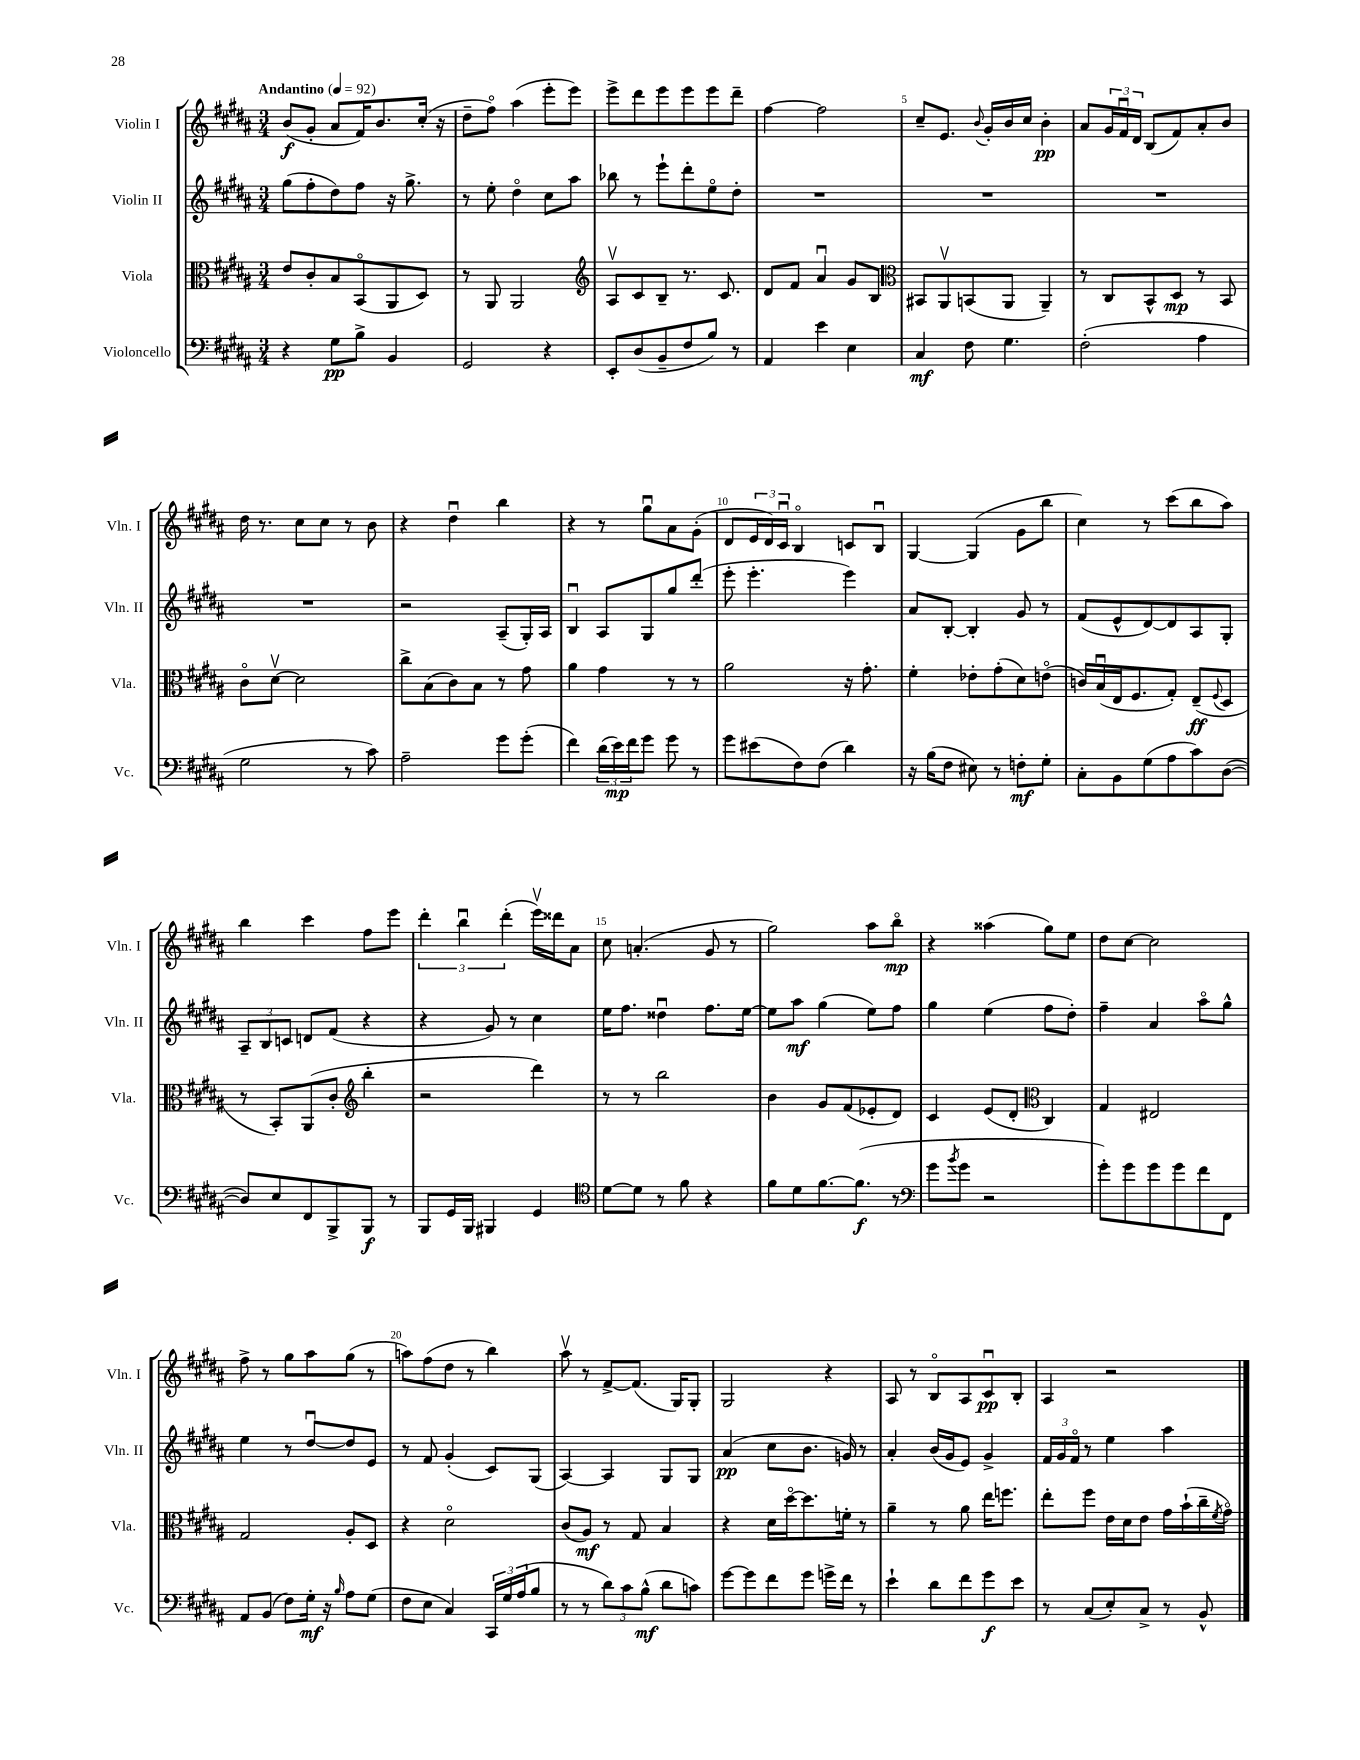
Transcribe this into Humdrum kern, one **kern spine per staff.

**kern	**dynam	**kern	**dynam	**kern	**dynam	**kern	**dynam
*part4	*part4	*part3	*part3	*part2	*part2	*part1	*part1
*staff4	*staff4	*staff3	*staff3	*staff2	*staff2	*staff1	*staff1
*I"Violoncello	*	*I"Viola	*	*I"Violin II	*	*I"Violin I	*
*I'Vc.	*	*I'Vla.	*	*I'Vln. II	*	*I'Vln. I	*
*clefF4	*	*clefC3	*	*clefG2	*	*clefG2	*
*k[f#c#g#d#a#]	*	*k[f#c#g#d#a#]	*	*k[f#c#g#d#a#]	*	*k[f#c#g#d#a#]	*
*M3/4	*	*M3/4	*	*M3/4	*	*M3/4	*
*MM92	*	*MM92	*	*MM92	*	*MM92	*
=1	=1	=1	=1	=1	=1	=1	=1
!	!	!	!	!	!	!LO:TX:a:B:t=Andantino	!
4r	.	8e/L	.	(8gg#\L	.	(8b/L	f
.	.	8c#'/	.	8ff#'\	.	8g#'/J	.
8G#\L	pp	8B/	.	8dd#\)	.	8a#/L	.
8B^\J	.	(8BB/	.	8ff#\J	.	16f#/K)	.
.	.	.	.	.	.	8.b/	.
4BB/	.	8AA#/	.	16r	.	.	.
.	.	.	.	8.gg#^\	.	.	.
.	.	8D#/J)	.	.	.	(16cc#'/Jk	.
.	.	.	.	.	.	16r	.
=2	=2	=2	=2	=2	=2	=2	=2
2GG#/	.	8r	.	8r	.	8dd#~\L	.
.	.	8AA#/	.	8ee'\	.	8ff#\J)	.
.	.	2AA#/	.	4dd#\	.	(4aa#\	.
4r	.	.	.	8cc#\L	.	8eee'\L	.
.	.	.	.	8aa#\J	.	8eee\J)	.
=3	=3	=3	=3	=3	=3	=3	=3
*	*	*clefG2	*	*	*	*	*
8EE'/L	.	8A#v/L	.	8bb-X\	.	8eee^\L	.
(8D#/	.	8c#/	.	8r	.	8ddd#\	.
8BB~/	.	8B~/J	.	8eee`\L	.	8eee\	.
8F#/	.	8.r	.	8ddd#'\	.	8eee\	.
8B/J)	.	.	.	8ee\	.	8eee\	.
.	.	8.c#/	.	.	.	.	.
8r	.	.	.	8dd#'\J	.	8ddd#~\J	.
=4	=4	=4	=4	=4	=4	=4	=4
4AA#/	.	8d#/L	.	2.r	.	[4ff#\	.
.	.	8f#/J	.	.	.	.	.
4e\	.	4a#u/	.	.	.	2ff#\]	.
4E\	.	8g#/L	.	.	.	.	.
.	.	8B/J	.	.	.	.	.
=5	=5	=5	=5	=5	=5	=5	=5
*	*	*clefC3	*	*	*	*	*
4C#/	mf	8BB#X/L	.	2.r	.	8cc#~/L	.
.	.	8AA#v/	.	.	.	8.e/J	.
8F#\	.	(8BBn/	.	.	.	.	.
.	.	.	.	.	.	8qqb/	.
.	.	.	.	.	.	16g#'/LL	.
4.G#\	.	8AA#/J	.	.	.	16b/	.
.	.	.	.	.	.	16cc#/JJ	.
.	.	4AA#~/)	.	.	.	4b'\	pp
=6	=6	=6	=6	=6	=6	=6	=6
(2F#'\	.	8r	.	2.r	.	8a#/L	.
.	.	8C#/L	.	.	.	24g#/L	.
.	.	.	.	.	.	24f#u/	.
.	.	.	.	.	.	24d#/JJ	.
.	.	8BB^^/	.	.	.	(8B/L	.
.	.	8D#/J	mp	.	.	8f#/)	.
4A#\	.	8r	.	.	.	8a#'/	.
.	.	8BB/	.	.	.	8b/J	.
!!LO:LB:g=z
=7	=7	=7	=7	=7	=7	=7	=7
2G#\	.	8c#\L	.	2.r	.	16dd#\	.
.	.	.	.	.	.	8.r	.
.	.	[8d#v\J	.	.	.	.	.
.	.	2d#\]	.	.	.	8cc#\L	.
.	.	.	.	.	.	8cc#\J	.
8r	.	.	.	.	.	8r	.
8c#\)	.	.	.	.	.	8b\	.
=8	=8	=8	=8	=8	=8	=8	=8
2A#~\	.	8cc#^\L	.	2r	.	4r	.
.	.	(8B\	.	.	.	.	.
.	.	8c#\)	.	.	.	4dd#u\	.
.	.	8B\J	.	.	.	.	.
8g#\L	.	8r	.	(8A#~/L	.	4bb\	.
(8g#'\J	.	8g#\	.	16G#'/L)	.	.	.
.	.	.	.	16A#/JJ	.	.	.
=9	=9	=9	=9	=9	=9	=9	=9
4f#\)	.	4a#\	.	4Bu/	.	4r	.
(24d#\LL	.	4g#\	.	8A#/L	.	8r	.
24e\)	mp	.	.	.	.	.	.
24f#\J	.	.	.	.	.	.	.
8g#\J	.	.	.	8G#/	.	8gg#u\L	.
8g#\	.	8r	.	8gg#/	.	8a#\	.
8r	.	8r	.	(8ddd#'/J	.	(8g#'\J	.
=10	=10	=10	=10	=10	=10	=10	=10
8g#\L	.	2a#\	.	8eee'\	.	8d#/L	.
(8e#X\	.	.	.	4.eee'\	.	24e/L	.
.	.	.	.	.	.	24d#/)	.
.	.	.	.	.	.	24c#u/JJ	.
8F#\)	.	.	.	.	.	4B/	.
(8F#\J	.	.	.	.	.	.	.
4d#\)	.	16r	.	4eee\)	.	8cn/L	.
.	.	8.g#'\	.	.	.	.	.
.	.	.	.	.	.	8Bu/J	.
=11	=11	=11	=11	=11	=11	=11	=11
16r	.	4f#'\	.	8a#/L	.	[4G#/	.
(16B\KL	.	.	.	.	.	.	.
8F#\J	.	.	.	[8B'/J	.	.	.
8E#X\)	.	8e-X'\L	.	4B'/]	.	(4G#/]	.
8r	.	(8g#'\	.	.	.	.	.
8Fn'\L	mf	8d#\)	.	8g#/	.	8g#\L	.
8G#'\J	.	(8en\J	.	8r	.	8bb\J	.
=12	=12	=12	=12	=12	=12	=12	=12
8C#'\L	.	16cn/LL)	.	(8f#/L	.	4cc#\)	.
.	.	(16Bu/	.	.	.	.	.
8BB\	.	16E/J	.	8e^^/	.	.	.
.	.	8.F#/	.	.	.	.	.
(8G#\	.	.	.	[8d#/)	.	8r	.
8A#\	.	8G#'/J)	.	8d#/]	.	(8ccc#\L	.
8c#\)	.	(8E~/L	ff	8A#/	.	8bb\	.
.	.	8qqF#/	.	.	.	.	.
([8D#\J	.	8D#/J	.	8G#'/J	.	8aa#\J)	.
!!LO:LB:g=z
=13	=13	=13	=13	=13	=13	=13	=13
8D#/L])	.	8r	.	12A#~/L	.	4bb\	.
.	.	.	.	12B/	.	.	.
8E/	.	8BB'/L)	.	.	.	.	.
.	.	.	.	12cn/J	.	.	.
8FF#/	.	(8AA#/	.	8dn/L	.	4ccc#\	.
8BBB^/	.	8c#'/J	.	(8f#/J	.	.	.
*	*	*clefG2	*	*	*	*	*
8BBB/J	f	4bb'\	.	4r	.	8ff#\L	.
8r	.	.	.	.	.	8eee\J	.
=14	=14	=14	=14	=14	=14	=14	=14
8BBB/L	.	2r	.	4r	.	6ddd#'\	.
16GG#/L	.	.	.	.	.	.	.
.	.	.	.	.	.	6bbu\	.
16BBB/JJ	.	.	.	.	.	.	.
4BBB#X/	.	.	.	8g#/)	.	.	.
.	.	.	.	.	.	(6ddd#'\	.
.	.	.	.	8r	.	.	.
4GG#/	.	4ddd#\)	.	4cc#\	.	16eeev\LL)	.
.	.	.	.	.	.	16ddd##X\J	.
.	.	.	.	.	.	8a#\J	.
=15	=15	=15	=15	=15	=15	=15	=15
*clefC4	*	*	*	*	*	*	*
[8d#\L	.	8r	.	16ee\KL	.	8cc#\	.
.	.	.	.	8.ff#\J	.	.	.
8d#\J]	.	8r	.	.	.	(4.an'/	.
8r	.	2bb\	.	4dd##Xu\	.	.	.
8f#\	.	.	.	.	.	.	.
4r	.	.	.	8.ff#\L	.	8g#/	.
.	.	.	.	.	.	8r	.
.	.	.	.	[16ee\Jk	.	.	.
=16	=16	=16	=16	=16	=16	=16	=16
8f#\L	.	4b\	.	8ee\L]	.	2gg#\)	.
8d#\	.	.	.	8aa#\J	mf	.	.
[8.f#\	.	8g#/L	.	(4gg#\	.	.	.
.	.	(8f#/	.	.	.	.	.
(8.f#\J]	f	.	.	.	.	.	.
.	.	8e-X'/	.	8ee\L)	.	8aa#\L	.
8r	.	8d#/J)	.	8ff#\J	.	8bb\J	mp
=17	=17	=17	=17	=17	=17	=17	=17
*clefF4	*	*	*	*	*	*	*
8g#\L	.	4c#/	.	4gg#\	.	4r	.
8qb/	.	.	.	.	.	.	.
8g#\J	.	.	.	.	.	.	.
2r	.	(8e/L	.	(4ee\	.	(4aa##X\	.
.	.	8d#'/J	.	.	.	.	.
*	*	*clefC3	*	*	*	*	*
.	.	4C#/)	.	8ff#\L	.	8gg#\L)	.
.	.	.	.	8dd#'\J)	.	8ee\J	.
=18	=18	=18	=18	=18	=18	=18	=18
8g#'\L)	.	4G#/	.	4ff#~\	.	8dd#\L	.
8g#\	.	.	.	.	.	[8cc#\J	.
8g#\	.	2E#X/	.	4a#/	.	2cc#\]	.
8g#\	.	.	.	.	.	.	.
8f#\	.	.	.	8aa#\L	.	.	.
8FF#\J	.	.	.	8gg#^^\J	.	.	.
!!LO:LB:g=z
=19	=19	=19	=19	=19	=19	=19	=19
8AA#/L	.	2G#/	.	4ee\	.	8ff#^\	.
(8BB/J	.	.	.	.	.	8r	.
8F#\L)	.	.	.	8r	.	8gg#\L	.
16G#'\Jk	mf	.	.	[8dd#u/L	.	8aa#\	.
16r	.	.	.	.	.	.	.
16qqB/	.	.	.	.	.	.	.
8A#\L	.	8A#'/L	.	8dd#/]	.	(8gg#\J	.
(8G#\J	.	8D#/J	.	8e/J	.	8r	.
=20	=20	=20	=20	=20	=20	=20	=20
8F#\L	.	4r	.	8r	.	8aan\L)	.
8E\J	.	.	.	8f#/	.	(8ff#\	.
4C#/)	.	2d#\	.	(4g#'/	.	8dd#\J	.
.	.	.	.	.	.	8r	.
24CC#/LL	.	.	.	8c#/L)	.	4bb\)	.
24G#/	.	.	.	.	.	.	.
(24A#/J	.	.	.	.	.	.	.
8B/J	.	.	.	(8G#/J	.	.	.
=21	=21	=21	=21	=21	=21	=21	=21
8r	.	(8c#/L	.	[4A#/)	.	8aa#v\	.
8r	.	8A#/J)	mf	.	.	8r	.
12d#\L)	.	8r	.	4A#/]	.	[8f#^/L	.
12c#\	.	.	.	.	.	.	.
.	.	8G#/	.	.	.	(8.f#/J]	.
(12B^^\J	mf	.	.	.	.	.	.
8d#\L	.	4B/	.	8G#/L	.	.	.
.	.	.	.	.	.	16G#/KL)	.
8cn\J)	.	.	.	8G#/J	.	8G#'/J	.
=22	=22	=22	=22	=22	=22	=22	=22
[8g#\L	.	4r	.	(4a#/	pp	2G#/	.
8g#\]	.	.	.	.	.	.	.
8f#\	.	16d#\LL	.	8cc#\L	.	.	.
.	.	[16dd#\J	.	.	.	.	.
8g#\J	.	8.dd#\]	.	8.b\J	.	.	.
16gn^\LL	.	.	.	.	.	4r	.
16f#\JJ	.	16fn'\Jk	.	16gn/)	.	.	.
8r	.	8r	.	8r	.	.	.
=23	=23	=23	=23	=23	=23	=23	=23
4e`\	.	4a#~\	.	4a#'/	.	8A#/	.
.	.	.	.	.	.	8r	.
8d#\L	.	8r	.	(16b/LL	.	8B/L	.
.	.	.	.	16g#/J	.	.	.
8f#\	.	8a#\	.	8e/J)	.	8A#/	.
8g#\	f	16ee\KL	.	4g#^/	.	8c#u/	pp
.	.	8.ffn\J	.	.	.	.	.
8e\J	.	.	.	.	.	8B'/J	.
=24	=24	=24	=24	=24	=24	=24	=24
8r	.	8ee'\L	.	24f#/LL	.	4A#/	.
.	.	.	.	24g#/	.	.	.
.	.	.	.	24f#/JJ	.	.	.
(8C#/L	.	8ff#\J	.	8r	.	.	.
8E'/)	.	16e\LL	.	4ee\	.	2r	.
.	.	16d#\J	.	.	.	.	.
8C#^/J	.	8e\J	.	.	.	.	.
8r	.	16g#\LL	.	4aa#\	.	.	.
.	.	(16b`\	.	.	.	.	.
8BB^^/	.	16cc#~\	.	.	.	.	.
.	.	8qf#/	.	.	.	.	.
.	.	16g#\JJ)	.	.	.	.	.
==	==	==	==	==	==	==	==
*-	*-	*-	*-	*-	*-	*-	*-
